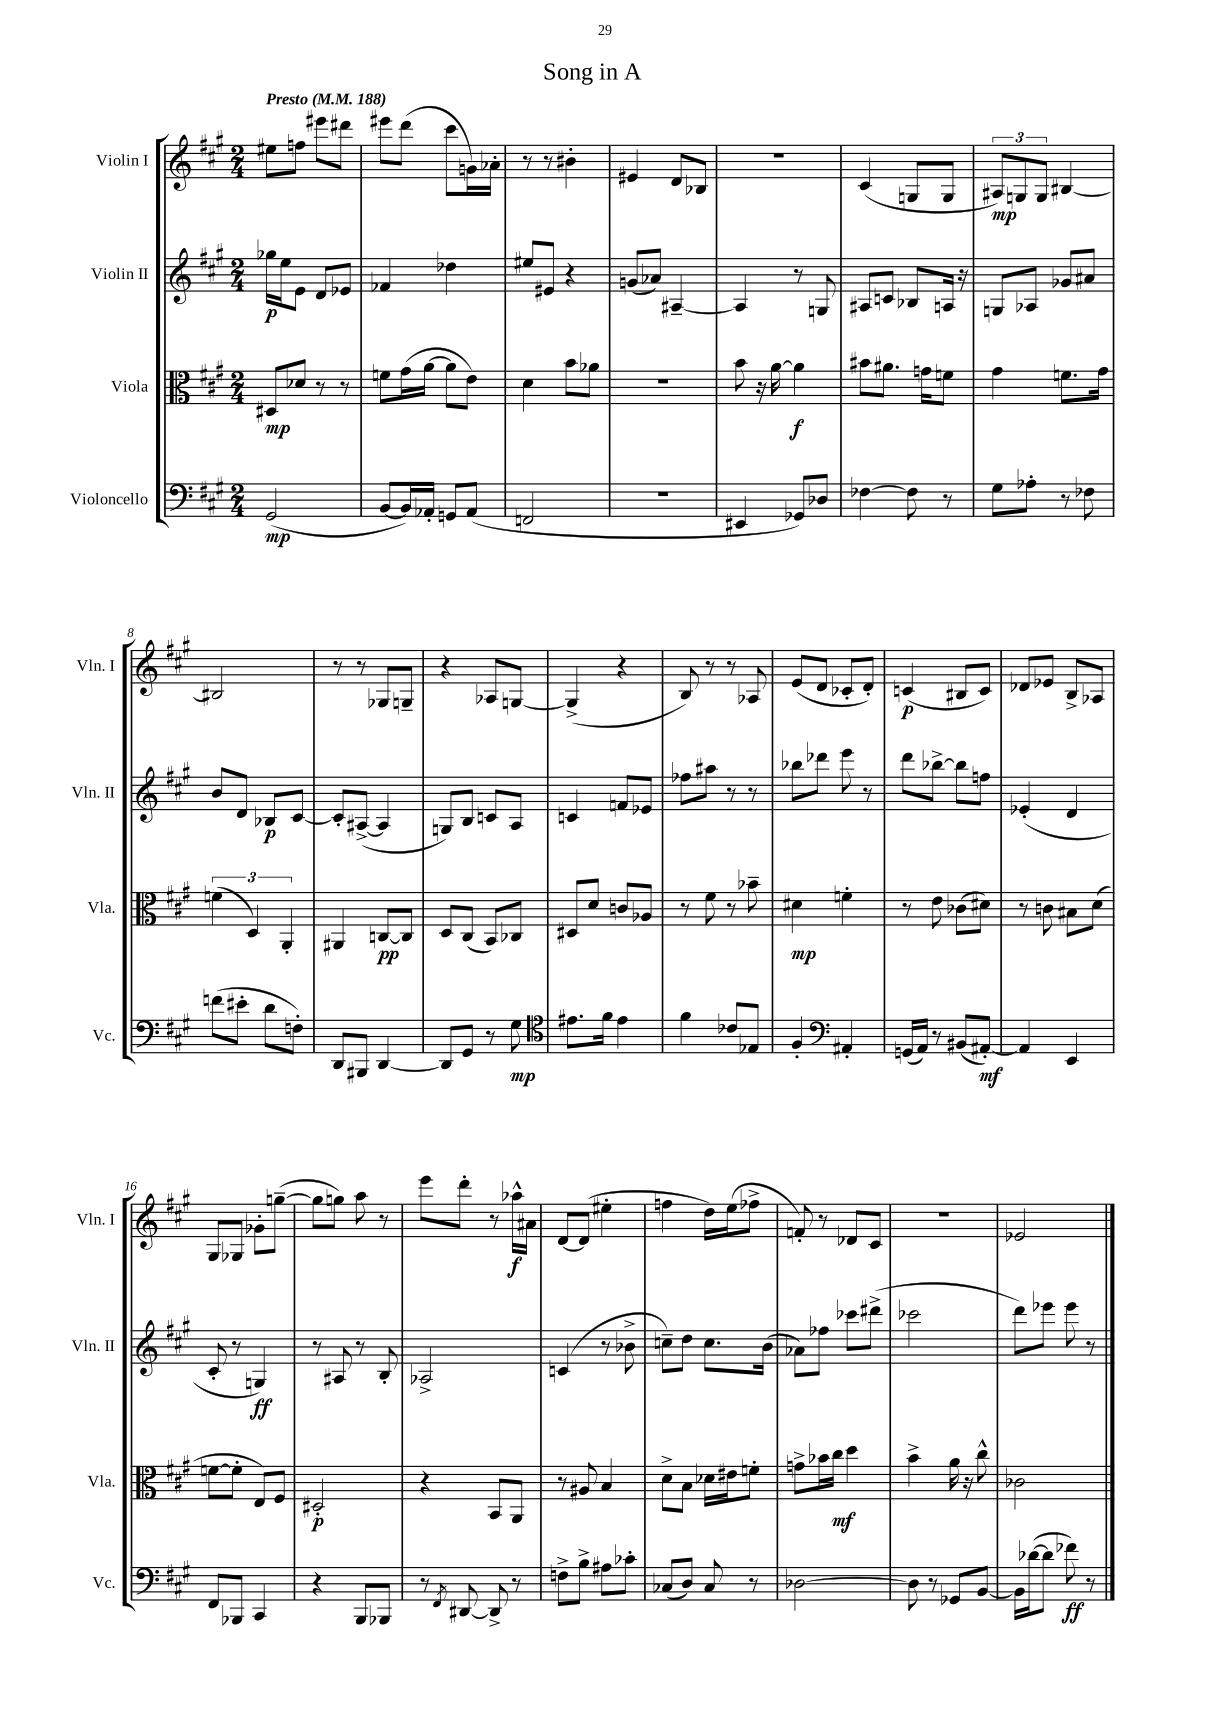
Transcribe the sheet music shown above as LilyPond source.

\header { title = "Song in A" }
<<
\new StaffGroup <<
\new Staff = "s0" \with { instrumentName = "Violin I" shortInstrumentName = "Vln. I" } {
    \clef treble \key a \major \numericTimeSignature \time 2/4 \tempo "Presto" 4 = 188
    eis''8 f''8 eis'''8 dis'''8 |
    eis'''8 d'''8( cis'''8 g'16) aes'16-. |
    r8 r8 bis'4-. |
    eis'4 d'8 bes8 |
    R2 |
    cis'4( g8 g8 |
    \tuplet 3/2 { ais8\mp) g8 g8 } bis4~ |
    bis2 |
    r8 r8 ges8 g8-- |
    r4 aes8 g8~ |
    g4->( r4 |
    b8) r8 r8 aes8 |
    e'8( d'8 ces'8-. d'8-.) |
    c'4\p( bis8 c'8) |
    des'8 ees'8 b8-> aes8 |
    gis8 ges8 ges'8-. g''8~--( |
    g''8 g''8) a''8 r8 |
    e'''8 d'''8-. r8 aes''16-^\f ais'16 |
    d'8~ d'8( eis''4-. |
    f''4 d''16) e''16( fes''8-> |
    f'8-.) r8 des'8 cis'8 |
    r2 |
    ees'2 \bar "|." |
}
\new Staff = "s1" \with { instrumentName = "Violin II" shortInstrumentName = "Vln. II" } {
    \clef treble \key a \major \numericTimeSignature \time 2/4
    ges''16\p e''16 e'8 d'8 ees'8 |
    fes'4 des''4 |
    eis''8 eis'8 r4 |
    g'8( aes'8) ais4~-- |
    ais4 r8 g8 |
    ais8 c'8 bes8 a16 r16 |
    g8 aes8 ges'8 ais'8 |
    b'8 d'8 bes8\p cis'8~ |
    cis'8-. ais8~->( ais4 |
    g8) b8 c'8 a8 |
    c'4 f'8 ees'8 |
    fes''8 ais''8 r8 r8 |
    bes''8 des'''8 e'''8 r8 |
    d'''8 bes''8~-> bes''8 f''8 |
    ees'4-.( d'4 |
    cis'8-. r8 g4\ff) |
    r8 ais8 r8 b8-. |
    aes2-> |
    c'4( r8 bes'8-> |
    c''8--) d''8 c''8. b'16( |
    aes'8) fes''8 ces'''8 dis'''8->( |
    ces'''2 |
    d'''8) ees'''8 ees'''8 r8 \bar "|." |
}
\new Staff = "s2" \with { instrumentName = "Viola" shortInstrumentName = "Vla." } {
    \clef alto \key a \major \numericTimeSignature \time 2/4
    dis8\mp des'8 r8 r8 |
    f'8 gis'16( a'16~ a'8 e'8) |
    d'4 b'8 aes'8 |
    r2 |
    b'8 r16 a'16~ a'4\f |
    bis'8 ais'8. g'16 f'8 |
    gis'4 f'8. gis'16 |
    \tuplet 3/2 { f'4( d4) a,4-. } |
    ais,4 c8~\pp c8 |
    d8 cis8( b,8) ces8 |
    dis8 d'8 c'8 aes8 |
    r8 fis'8 r8 bes'8-- |
    dis'4\mp f'4-. |
    r8 e'8 ces'8( dis'8) |
    r8 c'8 bis8 d'8( |
    f'8~ f'8-. e8) fis8 |
    dis2-.\p |
    r4 b,8 a,8 |
    r8 ais8 b4 |
    d'8-> b8 des'16 eis'16 f'8-. |
    g'8-> bes'16 cis''16\mf d''4 |
    b'4-> a'16 r16 cis''8-^ |
    ces'2 \bar "|." |
}
\new Staff = "s3" \with { instrumentName = "Violoncello" shortInstrumentName = "Vc." } {
    \clef bass \key a \major \numericTimeSignature \time 2/4
    gis,2\mp( |
    b,8~ b,16) aes,16-. g,8 aes,8( |
    f,2 |
    r2 |
    eis,4 ges,8) des8 |
    fes4~ fes8 r8 |
    gis8 aes8-. r8 fes8 |
    f'8( eis'8-. d'8 f8-.) |
    d,8 bis,,8 d,4~ |
    d,8 gis,8 r8 gis8\mp |
    \clef tenor eis'8. fis'16 eis'4 |
    fis'4 ces'8 ees8 |
    fis4-. \clef bass ais,4-. |
    g,16( a,16) r8 bis,8( ais,8~-.\mf) |
    ais,4 e,4 |
    fis,8 bes,,8 cis,4 |
    r4 b,,8 bes,,8 |
    r8 \acciaccatura { fis,8 } dis,8~ dis,8-> r8 |
    f8-> b8-> ais8 ces'8-. |
    ces8( d8) ces8 r8 |
    des2~ |
    des8 r8 ges,8 b,8~ |
    b,16 des'16~( des'8 fes'8\ff) r8 \bar "|." |
}
>>
>>
